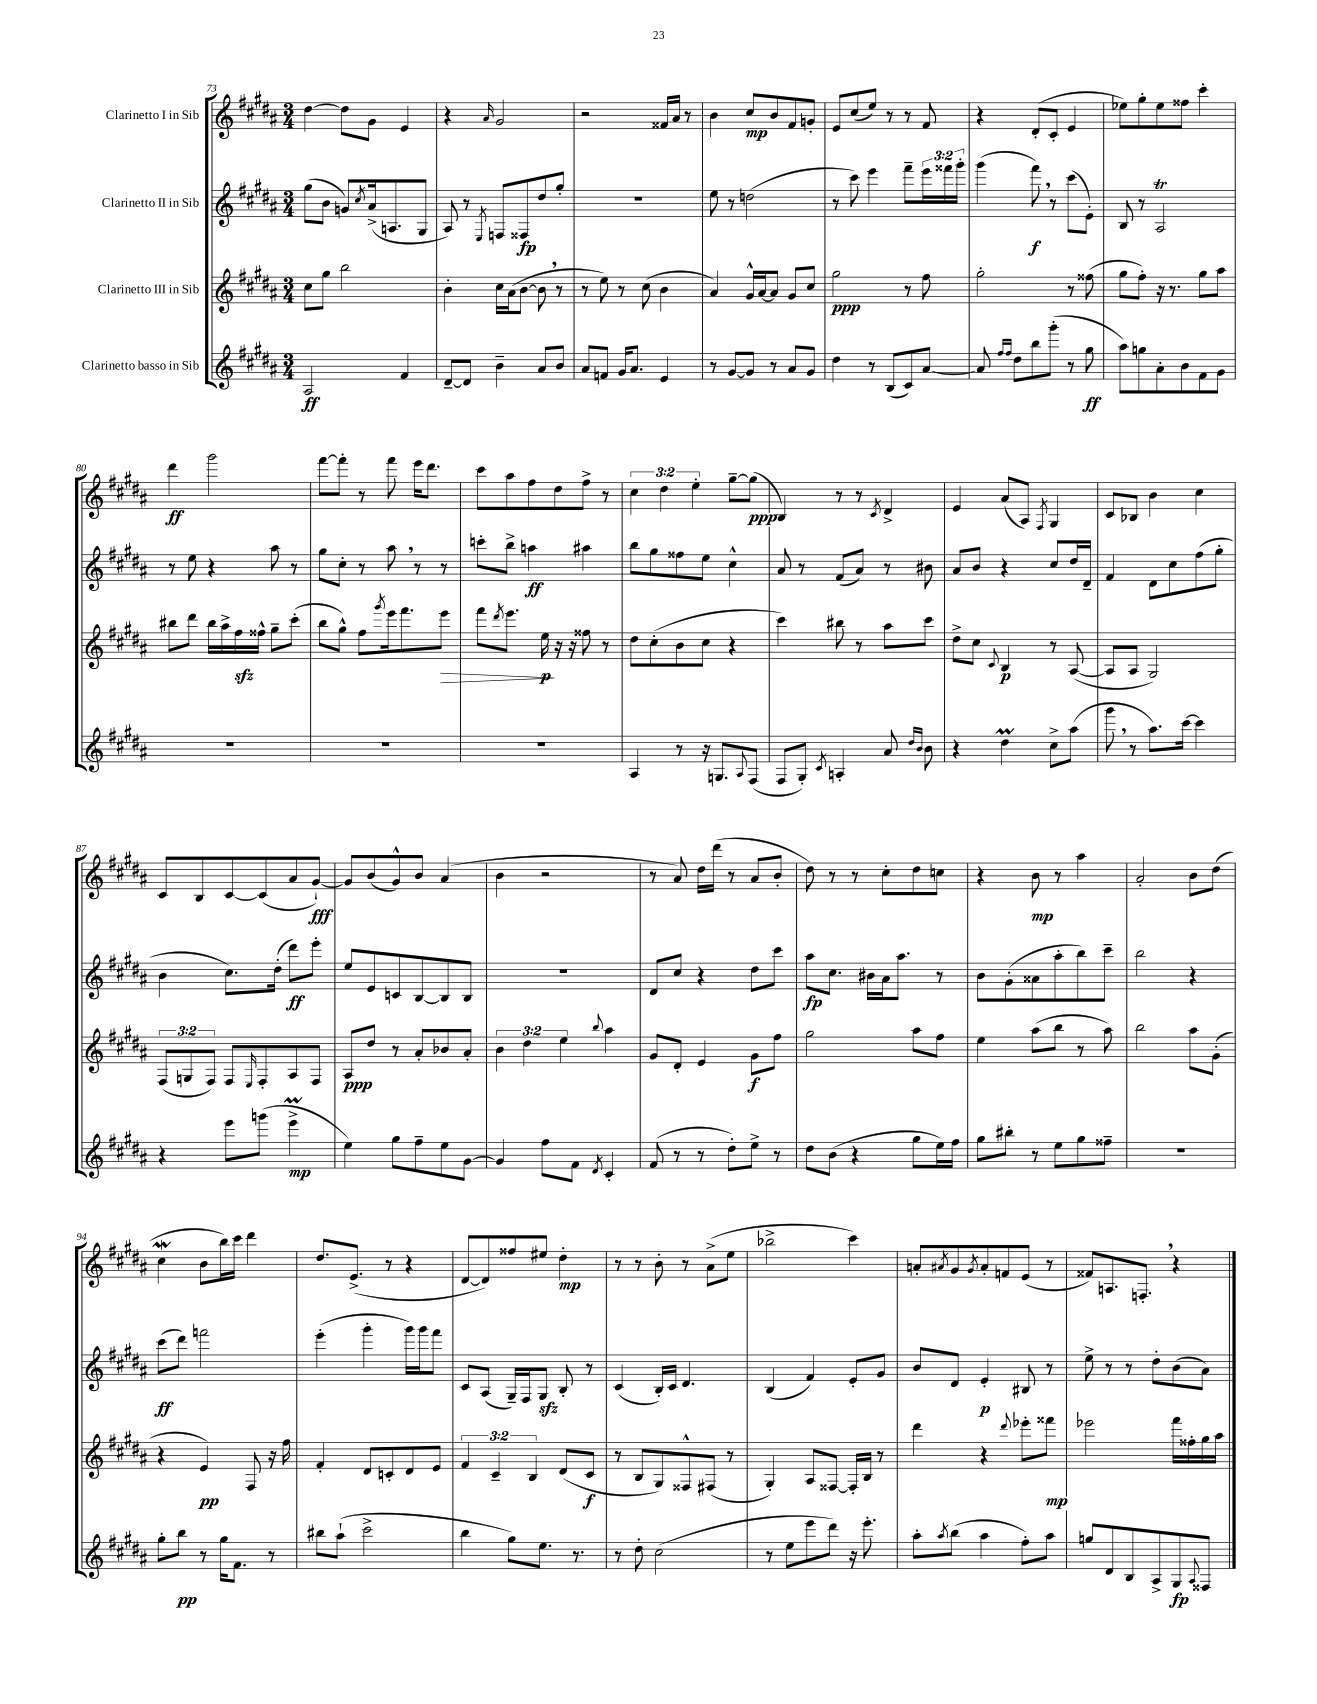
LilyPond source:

<<
\new StaffGroup <<
\new Staff = "s0" \with { instrumentName = "Clarinetto I in Sib" } {
    \clef treble \key b \major \numericTimeSignature \time 3/4 \override Staff.TupletNumber.text = #tuplet-number::calc-fraction-text
    dis''4~ dis''8 gis'8 e'4 |
    r4 \grace { ais'16 } gis'2 |
    r2 fisis'16 ais'16 r8 |
    b'4 cis''8\mp b'8 fis'8 g'8-. |
    e'8 cis''8( e''8) r8 r8 fis'8 |
    r4 dis'8-.( cis'8-. e'4 |
    ees''8) gis''8-. ees''8 fisis''8 cis'''4-. |
    dis'''4\ff gis'''2 |
    fis'''8~ fis'''8-. r8 fis'''8 e'''16 dis'''8. |
    cis'''8 ais''8 fis''8 dis''8 fis''8-> r8 |
    \tuplet 3/2 { cis''4 dis''4 e''4-. } gis''8~-- gis''8\ppp( |
    b4) r8 r8 \acciaccatura { cis'8 } dis'4-> |
    e'4 ais'8( ais8) \acciaccatura { fis8 } gis4 |
    cis'8 bes8 b'4 cis''4 |
    cis'8 b8 cis'8~ cis'8( ais'8 gis'8~-!\fff) |
    gis'8 b'8( gis'8-^) b'8 ais'4( |
    b'4 r2 |
    r8 ais'8) dis''16 dis'''16( r8 ais'8 b'8-. |
    dis''8) r8 r8 cis''8-. dis''8 c''8 |
    r4 b'8\mp r8 ais''4 |
    ais'2-. b'8 dis''8( |
    cis''4\mordent b'8 b''16) cis'''16 dis'''4 |
    dis''8. e'8.->( r8 r4 |
    dis'8~ dis'8) fisis''8 eis''8 dis''4-.\mp |
    r8 r8 b'8-. r8 ais'8->( e''8 |
    bes''2-> cis'''4) |
    a'8-. \acciaccatura { ais'8 } gis'8 \acciaccatura { gis'8 } ais'8-. f'8 e'8( r8 |
    fisis'8) a8. f8.-. \breathe r4 \bar "|." |
}
\new Staff = "s1" \with { instrumentName = "Clarinetto II in Sib" } {
    \clef treble \key b \major \numericTimeSignature \time 3/4 \override Staff.TupletNumber.text = #tuplet-number::calc-fraction-text
    gis''8( b'8 g'8) \acciaccatura { cis''8 } ais'16->( a8. gis8 |
    ais8) r8 \acciaccatura { e8 } f8 fisis8\fp dis''8 gis''8-. |
    R2. |
    e''8 r8 d''2( |
    r8 cis'''8) e'''4 fis'''8-- \tuplet 3/2 { e'''16 fisis'''16 gis'''16-. } |
    gis'''4( fis'''8\f) \breathe r8 cis'''8( e'8-.) |
    b8 r8 ais2\trill |
    r8 e''8 r4 ais''8 r8 |
    gis''8 cis''8-. r8 ais''8 \breathe r8 r8 |
    c'''8-. b''8-> a''4\ff ais''4 |
    b''8 gis''8 fisis''8 e''8 cis''4-^ |
    ais'8 r8 fis'8( ais'8) r8 bis'8 |
    ais'8 b'8 r4 cis''8 dis''16 dis'16-- |
    fis'4 dis'8 cis''8 fis''8( gis''8-. |
    b'4 cis''8.) dis''16-.( dis'''8\ff) e'''8-. |
    e''8 e'8 c'8 b8~ b8 b8 |
    R2. |
    dis'8 cis''8 r4 dis''8 cis'''8 |
    ais''8\fp cis''8. bis'16 ais'16 ais''8. r8 |
    b'8 gis'8-.( aisis'8 ais''8-. b''8) cis'''8-- |
    b''2 r4 |
    cis'''8\ff( dis'''8) f'''2 |
    e'''4-.( gis'''4-. gis'''16) gis'''16 fis'''8 |
    cis'8 ais8( gis16--) fis16 gis8\sfz b8-. r8 |
    cis'4( b16-.) cis'16 dis'4. |
    b4( fis'4) e'8-. gis'8 |
    b'8 dis'8 e'4-.\p bis8 r8 |
    e''8-> r8 r8 dis''8-. b'8( ais'8) \bar "|." |
}
\new Staff = "s2" \with { instrumentName = "Clarinetto III in Sib" } {
    \clef treble \key b \major \numericTimeSignature \time 3/4 \override Staff.TupletNumber.text = #tuplet-number::calc-fraction-text
    cis''8 gis''8 b''2 |
    b'4-. cis''16 ais'16( b'8~ b'8 \breathe r8 |
    r8 e''8) r8 cis''8( b'4 |
    ais'4) gis'16-^ ais'16~ ais'8 gis'8 cis''8 |
    gis''2\ppp r8 fis''8 |
    gis''2-. r8 fisis''8( |
    gis''8 fis''8-.) r16 r8. gis''8 ais''8 |
    bis''8 dis'''8 bis''16 ais''16-> fis''16\sfz fisis''16-^ gis''8-- cis'''8-.( |
    b''8 gis''8-^) fis''8 \acciaccatura { gis'''8 } e'''16 fis'''8. e'''8\> |
    fis'''8 \acciaccatura { dis'''8 } e'''8. e''16\p\! r16 r16 fisis''8 r8 |
    dis''8 cis''8-.( b'8 cis''8 r4 |
    cis'''4) bis''8 r8 ais''8 cis'''8 |
    dis''8-> cis''8 \appoggiatura { cis'8 } b4\p r8 ais8~( |
    ais8 ais8 gis2) |
    \tuplet 3/2 { fis8( g8 fis8) } fis8 \grace { e16 } fis8-. ais8 fis8 |
    ais8\ppp dis''8 r8 ais'8-. bes'8 ais'8-. |
    \tuplet 3/2 { b'4 dis''4 e''4 } \appoggiatura { b''8 } ais''4 |
    gis'8 dis'8-. e'4 gis'8\f fis''8 |
    gis''2 ais''8 fis''8 |
    e''4 ais''8( b''8 r8 ais''8) |
    b''2 ais''8 gis'8-.( |
    r4 e'4\pp) fis8 r16 fis''16 |
    fis'4-. dis'8 c'8-. dis'8 e'8 |
    \tuplet 3/2 { fis'4 cis'4-- b4 } dis'8( cis'8\f |
    r8 b8 gis8) fisis8-^ fis8( r8 |
    gis4-.) ais8 fisis8~ fisis16-. b16 r8 |
    dis'''4 r4 \appoggiatura { dis'''8 } ees'''8-. fisis'''8\mp |
    ees'''2 fis'''16 fisis''16-. gis''16 ais''16 \bar "|." |
}
\new Staff = "s3" \with { instrumentName = "Clarinetto basso in Sib" } {
    \clef treble \key b \major \numericTimeSignature \time 3/4
    ais2\ff fis'4 |
    dis'8~-- dis'8 b'4-- ais'8 b'8 |
    ais'8 f'8 gis'16 ais'8. e'4 |
    r8 gis'8~ gis'8 r8 ais'8 gis'8 |
    dis''4 r8 b8( cis'8) ais'8~ |
    ais'8 \grace { fis''16 fis''16 } dis''8 b''8 gis'''8-.( r8 gis''8\ff |
    ais''8) g''8 ais'8-. b'8 fis'8 gis'8 |
    R2. |
    R2. |
    R2. |
    ais4 r8 r16 g8. \appoggiatura { ais8 } fis8( |
    fis8 gis8-.) \acciaccatura { cis'8 } a4-. ais'8 \grace { dis''16 b'16 } b'8 |
    r4 dis''4\prall cis''8-> ais''8( |
    gis'''8 \breathe r8 ais''8.) cis'''16~ cis'''4 |
    r4 e'''8 g'''8( e'''4->\prall\mp |
    e''4) gis''8 fis''8-- e''8 gis'8~ |
    gis'4 fis''8 fis'8 \acciaccatura { dis'8 } cis'4-. |
    fis'8( r8 r8 dis''8-.) e''8-> r8 |
    dis''8 b'8( r4 gis''8 e''16) fis''16 |
    gis''8 bis''8-. r8 e''8 gis''8 fisis''8-- |
    R2. |
    gis''8-. b''8\pp r8 gis''16 fis'8. r8 |
    bis''8 ais''8-!( cis'''2-> |
    b''4 gis''8) e''8. r8. |
    r8 dis''8-. cis''2( |
    r8 e''8 e'''8 dis'''8) r16 e'''8.-. |
    ais''8-. \acciaccatura { ais''8 } b''8( ais''4 fis''8-.) ais''8 |
    g''8 dis'8 b8 ais8-> gis8\fp \appoggiatura { ais8 } fisis8 \bar "|." |
}
>>
>>
\layout { \context { \Score currentBarNumber = #73 } }
